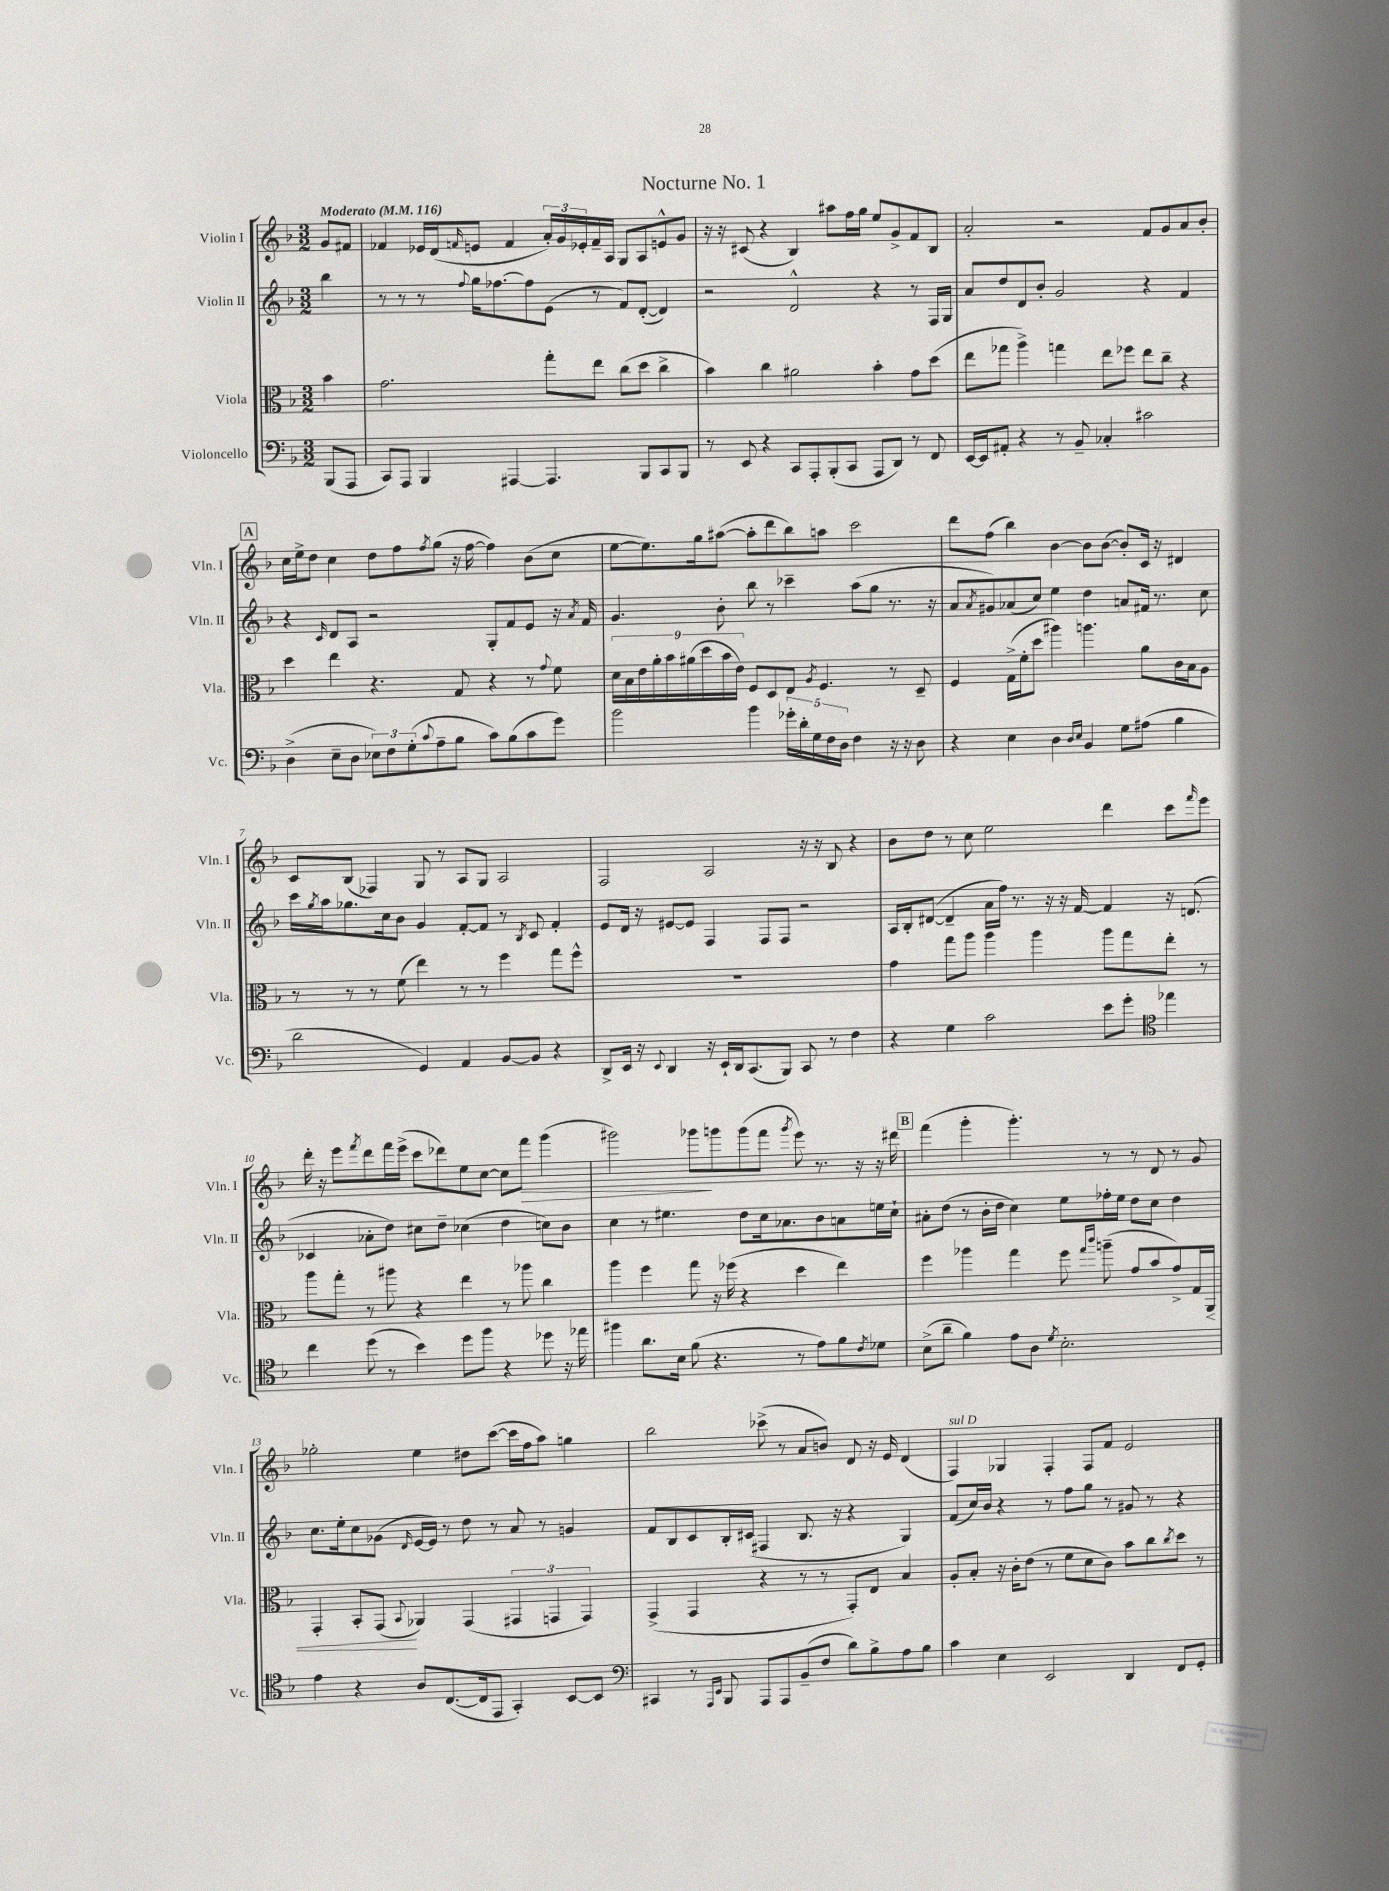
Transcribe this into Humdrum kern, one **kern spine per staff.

**kern	**kern	**kern	**kern
*staff4	*staff3	*staff2	*staff1
*clefF4	*clefC3	*clefG2	*clefG2
*k[b-]	*k[b-]	*k[b-]	*k[b-]
*M3/2	*M3/2	*M3/2	*M3/2
*MM116	*MM116	*MM116	*MM116
(8BBB-	4b-	4bb-	8g
8AAA	.	.	8f#
=	=	=	=
8CC)	2.g	8r	4f-
8AAA	.	8r	.
4BBB-	.	8r	16e-
.	.	.	(16d
.	.	8qqff	16qqf
.	.	16gg	8e
.	.	[8.ff-	.
[4AAA#	.	.	4f
.	.	8ff-]	.
4.AAA#]	8gg'	(8e	24a')
.	.	.	24g
.	.	.	24e-'
.	8ee	8r	16f~
.	.	.	16A
.	(8cc	8f)	8G
8BBB-	8dd	([8d'	8A
8CC	4cc^	4d])	8e^^
8BBB-	.	.	8g
=	=	=	=
8r	4b-)	2r	16r
.	.	.	16r
8EE	.	.	(8c#
4r	4cc	.	4r
8CC	2a#	2d^^	4B-)
8AAA'	.	.	.
(8BBB-'	.	.	8aa#
8CC	.	.	16ff
.	.	.	16gg
8AAA	4b-'	4r	8ee
8DD)	.	.	8g^
8r	8g	8r	8f
8FF	(8dd	16F	8B-
.	.	16G	.
=	=	=	=
[16EE	8ee	8a	2a'
16EE]	.	.	.
8AA#'	8gg-	8dd	.
4r	4aa^)	8d	.
.	.	8b-'	.
8r	4gg	2g	2r
8BB-~	.	.	.
4C-'	8ee	.	.
.	8ff-	.	.
2c#	8ee	4r	8f
.	8cc~	.	8g
.	4r	4f	8a
.	.	.	8b-'
=	=	=	=
(4D^	4dd	4r	16cc
.	.	.	16ee^
.	.	.	8dd
.	.	16qqc	.
8E~	4ee	8d	4cc
8D	.	8A	.
12E-)	4.r	2r	8dd
12F	.	.	.
.	.	.	8ff
(12G'	.	.	.
8qqc	.	.	8qff
8A~	.	.	(8gg
8B-	8G	.	16r
.	.	.	[16ff
8c)	4r	8G'	4ff])
(8B-	.	8f	.
8c	8r	8e	(8b-
.	8qqg	.	.
8g)	8f	16r	8cc
.	.	8qa	.
.	.	16f	.
=	=	=	=
2b-	18d	4.g	[8ee
.	18B-	.	.
.	18e	.	.
.	.	.	8.ee])
.	18a'	.	.
.	18b-	.	.
.	(18a#	.	.
.	.	.	16gg
.	18dd	.	.
.	.	8b-'	([8aa#
.	18b-	.	.
.	18e)	.	.
4b-	8F	8bb-	8aa#']
.	8D	8r	8ddd
20g-'	8E	4ccc-~	8bb-)
20d'	.	.	.
20G	.	.	.
.	8qA	.	.
.	4.F	.	8aa
20F	.	.	.
20D	.	.	.
4F	.	(8aa	2ccc
.	.	8gg	.
16r	8r	8.r	.
16r	.	.	.
8D	8D~	.	.
.	.	16r	.
=	=	=	=
4r	4F	8a	8ddd
.	.	8qa	.
.	.	8g#)	(8ff
4E	(16G^	(8a-	4bb-)
.	16f'	.	.
.	8dd	8cc)	.
4D	4aa#)	4ee	[4b-
16qqD	.	.	.
16qqE	.	.	.
4BB-	4.aa	4dd	8b-]
.	.	.	([8b-
8G	.	8a	8b-'])
(8A#	8a	16f#	16c
.	.	8.r	16r
4B-	16c	.	4d#
.	16B-	.	.
.	8A	8cc	.
=	=	=	=
2d	8r	16ccc	8c
.	.	8qgg	.
.	.	16aa	.
.	8r	8.gg-	(8B-
.	8r	.	4F-)
.	.	16cc	.
.	(8f	8b-	.
4GG)	4ee)	4g	8G
.	.	.	8r
4AA	8r	[8f'	8A
.	8r	8f]	8G
[8BB-	4ff	8r	2A
.	.	8qB-	.
8BB-]	.	8c	.
4r	8gg	4f'	.
.	8ff^^	.	.
=	=	=	=
8DD^	1.r	8e	2F
16EE	.	16d	.
16r	.	16r	.
8qqEE	.	.	.
4DD	.	[8e#	.
.	.	8e#]	.
16r	.	4F	2A
16EE`	.	.	.
16DD	.	.	.
(8.CC	.	.	.
.	.	8F	.
8BBB-)	.	8F	.
8CC	.	2r	16r
.	.	.	16r
8r	.	.	8B-
4F	.	.	4r
=	=	=	=
4r	4g	16A	8b-
.	.	16B-'	.
.	.	([8d#	8dd
4G	8gg	4d#~]	8r
.	8aa	.	8cc
2c	4aa	16a	2ee
.	.	16ff)	.
.	.	8.r	.
.	4aa	.	.
.	.	16r	.
.	.	16r	.
.	.	[16f	.
8e	8aa	4f]	4ddd
8g'	8gg	.	.
*clefC4	*	*	*
4ee-	8ee'	16r	8ccc
.	.	(8.d	.
.	.	.	16qqfff
.	8r	.	8eee
=	=	=	=
4cc	8aa	4c-	16ddd'
.	.	.	16r
.	8gg'	.	8eee
.	.	.	8qfff
(8dd	8r	8a-'	8ddd
8r	8aa#	8dd)	16fff
.	.	.	(16eee^
4b-)	4r	8cc#	8ccc
.	.	8dd~	8ddd-)
8dd	4ee	(4cc-	8ee
8ff	.	.	[8cc
4r	8r	4dd	8cc]
.	8aa-	.	8fff
8dd-	4cc	8cc)	(4ggg
16r	.	8b-	.
16ee-	.	.	.
=	=	=	=
4ff#	4aa	4cc	2ggg#)
8.a	4ff	8r	.
.	.	4.ee#	.
16B-	.	.	.
(8f	8gg	.	8ggg-
4.r	16r	.	8ggg
.	(16ff-	.	.
.	4r	8dd	(8ggg
.	.	16cc	8fff
.	.	8.a-	.
.	.	.	8qggg
8r	4dd	.	8eee)
8e)	.	8b-	8.r
8f	4ee)	8a	.
.	.	.	16r
8qc	.	.	.
8d-	.	16ee	16r
.	.	16cc`	16ddd#
=	=	=	=
(8B-^	4ff	8a#'	(4fff
8a~	.	(8dd	.
4f)	4aa-	8r	4ggg'
.	.	16b-'	.
.	.	16dd	.
8e	4gg	4cc)	4.ggg')
8A	.	.	.
8qd	.	.	.
2.B-'	8ff	8ee	.
.	16qqgg	.	.
.	16qqccc	.	.
.	(8aa~	16ff-'	8r
.	.	16ee	.
.	8g	8dd	8r
.	8b-	8cc	8d
.	8g^)	4dd	8r
.	16G	.	8g
.	16AA	.	.
=	=	=	=
4e	4GG'	8.cc	2gg-'
.	.	16ee'	.
4r	8BB-'	8cc	.
.	(8GG	(8g-	.
.	8qqBB-	16qqd	.
8A	4AA-)	[16e	4ee
.	.	16e])	.
([8.C	.	8r	.
.	(4GG	8dd	8dd#
16C]	.	.	.
8EE	.	8r	([8ccc
4GG')	6GG#	8a	16ccc]
.	.	.	16ff
.	.	8r	8aa)
.	6GG	.	.
[8BB-	.	4g	4gg
.	6GG)	.	.
8BB-]	.	.	.
=	=	=	=
*clefF4	*	*	*
4CC#	(4GG^	8f	2bb-
.	.	8B-	.
8r	4GG	8c	.
16qqAAA	.	.	.
16qqEE	.	.	.
8BBB-	.	16B-'	.
.	.	(16c#	.
8AAA	4r	4F#	(8ccc-^
8AAA	.	.	8r
(8BB-~	8r	8.B-	8a
8F	8r	.	8b)
.	.	16r	.
8d)	8GG')	4r	8d
8B-^	8E	.	16r
.	.	.	16e
8A	4B-	4G)	(4d
8B-	.	.	.
=	=	=	=
4c	8A'	(8f	4F)
.	8B-'	16cc)	.
.	.	16b-	.
4E	16r	4r	4G-
.	16c'	.	.
.	(8e	.	.
2EE	8r	8r	4F'
.	8f	8ff	.
.	8d	8gg	8F
.	8c)	8r	8f
4DD	8b-	8g#	2e
.	8cc	8r	.
.	8qcc	.	.
8FF	8dd	4r	.
8GG'	8r	.	.
==	==	==	==
*-	*-	*-	*-
